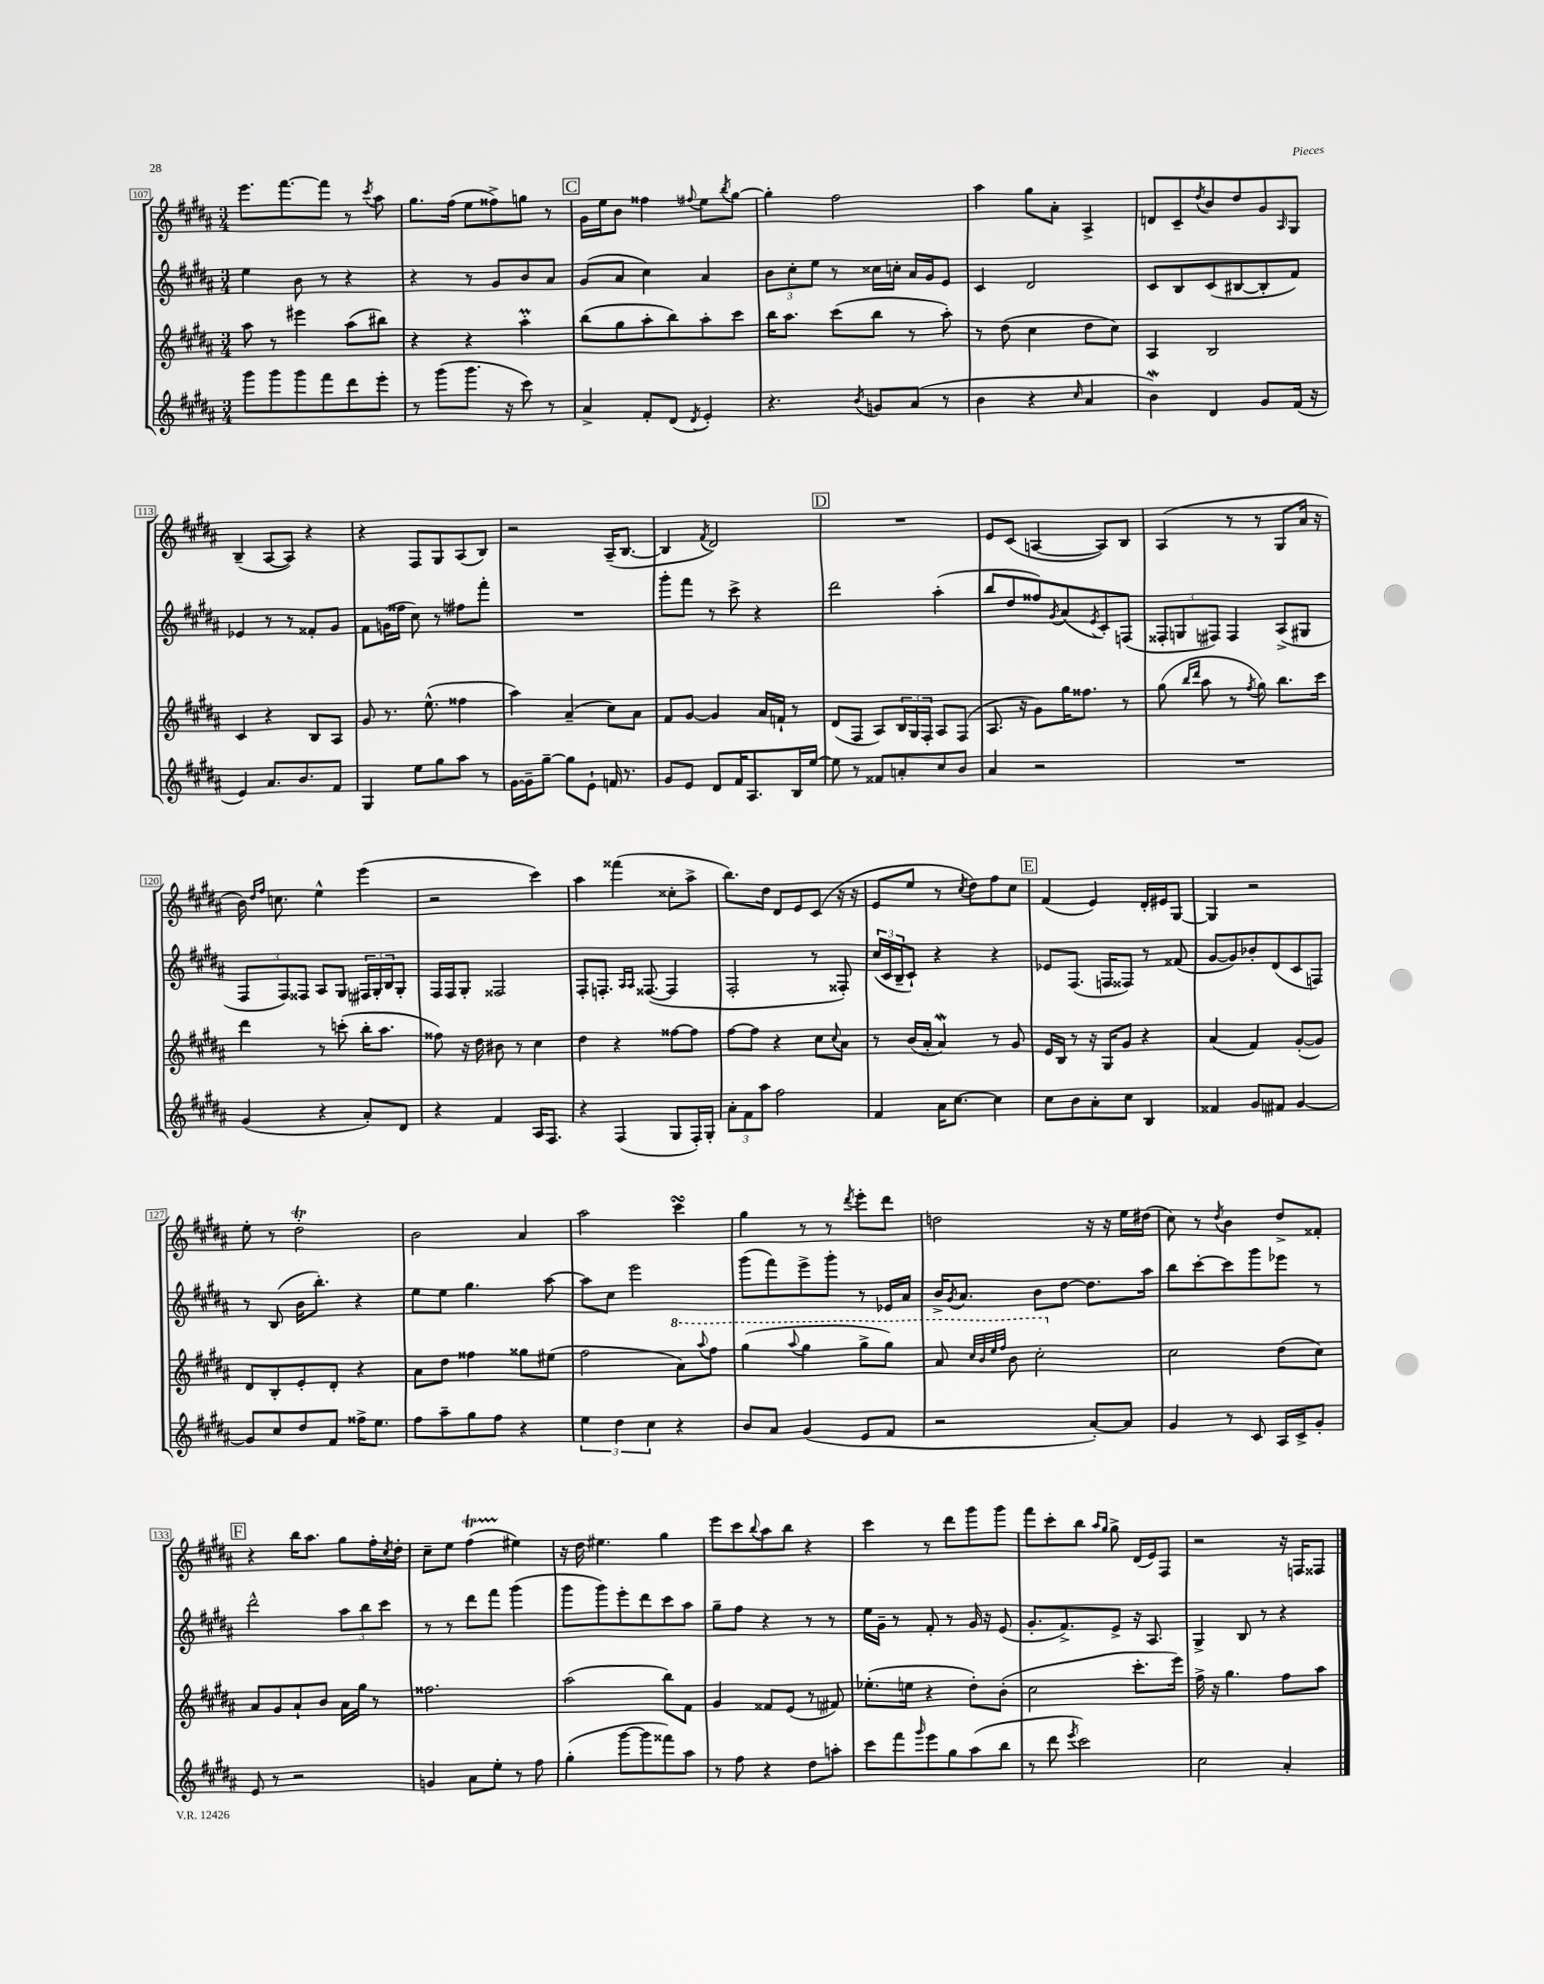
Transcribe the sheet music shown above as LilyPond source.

<<
\new StaffGroup <<
\new Staff = "s0" {
    \clef treble \key b \major \numericTimeSignature \time 3/4
    e'''8. fis'''8.~ fis'''8 r8 \acciaccatura { cis'''8 } ais''8 |
    gis''8. fis''16( e''8 fisis''8->) g''8 r8 |
    \mark \markup { \box "C" } gis'16 e''16 b'8 fisis''4 \appoggiatura { fis''8 } e''8 \acciaccatura { b''8 } gis''8~ |
    gis''4-. fis''2 |
    ais''4 gis''8 ais'8-. ais4-> |
    d'8 cis'8-- \acciaccatura { dis''8 } b'8 dis''8 gis'8 \grace { ais16 } gis8 |
    b4--( ais8~ ais8) r4 |
    r4 fis8 gis8 ais8( b8) |
    r2 ais16--( b8.~ |
    b4 \acciaccatura { fis'8 } dis'2) |
    \mark \markup { \box "D" } R2. |
    e'8 cis'8( a4~ a8) b8 |
    ais4( r8 r8 gis8 ais'16 r16 |
    b'16) \grace { dis''16 fis''16 } c''8. e''4-^ e'''4( |
    r2 cis'''4) |
    ais''4 fisis'''4( cisis''8-. ais''8-> |
    b''8.) dis''16 dis'8 e'8 cis'8( r16 r16 |
    e'8 e''8 r8 \acciaccatura { cis''8 } dis''8) fis''8 cis''8 |
    \mark \markup { \box "E" } fis'4( e'4) dis'16-. eis'16 gis8~ |
    gis4 r2 |
    e''8-. r8 dis''2-.\trill |
    b'2 ais'4 |
    ais''2 cis'''4\turn |
    gis''4 r8 r8 \acciaccatura { dis'''8 } e'''8-. dis'''8 |
    d''2 r16 r16 e''16 dis''16( |
    cis''8) r8 \acciaccatura { dis''8 } b'4 dis''8-> fisis'8-. |
    \mark \markup { \box "F" } r4 b''16 ais''8. gis''8 fis''16-. \acciaccatura { cis''8 } dis''16-. |
    cis''8-- e''8 fis''4\startTrillSpan( eis''4\stopTrillSpan) |
    r16 dis''16 eis''4. gis''4 |
    e'''8 cis'''8 \appoggiatura { b''8 } ais''8 b''8 r4 |
    cis'''4 r8 dis'''8 gis'''8 gis'''8 |
    fis'''8 cis'''8-. b''8 \grace { ais''16 gis''16 } gis''8-> dis'16( e'16) fis8 |
    r2 r16 f16 fisis8 \bar "|." |
}
\new Staff = "s1" {
    \clef treble \key b \major \numericTimeSignature \time 3/4
    e''4 b'8 r8 r4 |
    r4 r8 gis'8 b'8 ais'8 |
    \mark \markup { \box "C" } gis'8( ais'8 cis''4) ais'4 |
    \tuplet 3/2 { b'8 cis''8-. e''8 } r8 cisis''16 c''16-. ais'16 gis'16 e'8 |
    cis'4 dis'2 |
    cis'8 b8 cis'8( bis8~ bis8-. fis'8) |
    ees'4 r8 r8 fisis'8-. gis'8 |
    fis'8 g'16( fisis''16 cis''8) r8 fis''8 fis'''8-. |
    R2. |
    gis'''8-. fis'''8 r8 cis'''8-> r4 |
    \mark \markup { \box "D" } dis'''2 ais''4-.( |
    b''8 dis''8 fisis''8) \acciaccatura { gis'8 } ais'8( \acciaccatura { e'8 } cis'8-.) f8( |
    \tuplet 3/2 { fisis8-. g8 fis8) } fis4 ais8->( gis8 |
    \tuplet 3/2 { fis8 fis8) fisis8 } ais8 gis8 \tuplet 3/2 { fis16 gis16-. b16 } gis8-. |
    fis16 fis16 gis8-. fisis2 |
    fis8-. f8.-. \grace { ais16 ais16 } fisis8.~( fisis4 |
    fis2-. r8 fisis8-.) |
    \tuplet 3/2 { cis''16( cis'16 b16-- } cis'8-!) r4 r4 |
    \mark \markup { \box "E" } ees'8 fis8.( f16 fisis8) r8 fisis'8( |
    gis'8~ gis'8) bes'8-. dis'8( cis'8 f8) |
    r8 b8( b'16 b''8.-.) r4 |
    e''8 e''8 gis''4. ais''8~ |
    ais''8 cis''8 e'''2 |
    gis'''8( fis'''8) e'''8-> gis'''8-. r8 ees'16 ais'16 |
    b'16-> \acciaccatura { gis'8 } ais'8. b'8 dis''8~ dis''8. ais''16 |
    b''8 cis'''8~-. cis'''8 gis'''8 ees'''8 r8 |
    \mark \markup { \box "F" } dis'''2-^ \tuplet 3/2 { ais''8 b''8 cis'''8 } |
    r8 r8 dis'''8 fis'''8 gis'''4( |
    gis'''8 gis'''8) e'''8-. dis'''8 cis'''8 ais''8 |
    gis''8-- fis''8 r4 r8 r8 |
    e''16 gis'16-- r8 fis'8-. r8 gis'16 r16 e'8( |
    gis'8.-. fis'8.->) e'8-> r16 ais8. |
    gis4-> b8 r8 r4 \bar "|." |
}
\new Staff = "s2" {
    \clef treble \key b \major \numericTimeSignature \time 3/4
    ais''8 r8 eis'''4 ais''8( bis''8) |
    r4 r4 ais''4-.\prall |
    \mark \markup { \box "C" } b''8( gis''8 ais''8-. b''8) ais''8-. cis'''8 |
    b''16 ais''8. cis'''8( b''8 r8 ais''8-.) |
    r8 dis''8( cis''4 dis''8 cis''8) |
    ais4 b2 |
    cis'4 r4 b8 ais8 |
    gis'8 r8. e''8.-^( fisis''4 |
    ais''4) ais'4--( cis''8) ais'8 |
    fis'8 gis'8~ gis'4 ais'16 f'16-! r8 |
    \mark \markup { \box "D" } dis'8( fis8 ais8) \tuplet 3/2 { b16 gis16 fis16-. } ais8 fis8( |
    ais8. r16 gis'8) gis''16 fisis''8. r8 |
    gis''8( \grace { b''16 dis'''16 } ais''8 r8 \acciaccatura { fis''8 } gis''8) b''8. cis'''16 |
    dis'''4 r8 c'''8-.( b''16-. ais''8. |
    fisis''8) r16 dis''16 bis'8 r8 cis''4 |
    dis''4 r4 fisis''8~ fisis''8 |
    fis''8~ fis''8 r4 cis''8 \appoggiatura { cis''8 } ais'8 |
    r8 b'16( ais'16-. ais'4\mordent) r8 gis'8 |
    \mark \markup { \box "E" } e'16 b16 r8 r16 gis16 gis'8 r4 |
    ais'4( fis'4) gis'8~-.( gis'8) |
    dis'8 b8-. e'8-. dis'8-. r4 |
    ais'8 dis''8 fisis''4 gisis''8 eis''8( |
    fis''2 \ottava #1 ais''8) \appoggiatura { ais'''8 } fis'''8 |
    gis'''4( \appoggiatura { ais'''8 } gis'''4 gis'''8-> gis'''8) |
    ais''8 \grace { cis'''32 b''32 e'''32 fis'''32 } b''8 cis'''2-. \ottava #0 |
    cis''2 dis''8( cis''8) |
    \mark \markup { \box "F" } ais'8 gis'8 ais'8-! b'8 ais'16 gis''16 r8 |
    fisis''2. |
    ais''2( b''8) fis'8 |
    gis'4 fisis'8 e'8( r8 fis'8) |
    ees''8.-.( e''16 r4 dis''8-.) b'8-.( |
    cis''2 cis'''8.-. e'''16) |
    fis''16-> r16 gis''4. fis''8 ais''8 \bar "|." |
}
\new Staff = "s3" {
    \clef treble \key b \major \numericTimeSignature \time 3/4
    gis'''8 gis'''8 gis'''8 fis'''8 dis'''8 e'''8-. |
    r8 gis'''8( gis'''8. r16 cis'''8) r8 |
    \mark \markup { \box "C" } ais'4-> fis'8-. dis'8( \acciaccatura { dis'8 } e'4-.) |
    r4. \acciaccatura { b'8 } g'8 ais'8( r8 |
    b'4 r4 \grace { cis''16 } ais'4 |
    b'4\mordent) dis'4 gis'8 fis'16( r16 |
    e'4) ais'8. b'8. fis'8 |
    gis4 e''8 gis''8 ais''8 r8 |
    gis'16~ gis'16-- gis''8~-- gis''8 e'8-! f'16 r8. |
    gis'8 e'8 dis'8 fis'16 ais8. b16 e''16~ |
    \mark \markup { \box "D" } e''8 r8 fisis'8 a'8-. cis''8 b'8 |
    ais'4 r2 |
    R2. |
    gis'4( r4 ais'8-.) dis'8 |
    r4 fis'4 ais16 fis8. |
    r4 fis4( gis8 fis16-.) gis16-. |
    \tuplet 3/2 { ais'8-. fis'8 ais''8 } fis''2 |
    fis'4 ais'16 cis''8.~ cis''4 |
    \mark \markup { \box "E" } cis''8 b'8 ais'8-. cis''8 b4 |
    fisis'4 gis'8 fis'8 gis'4~ |
    gis'8 cis''8 dis''8 fis'8 fisis''16-> e''8. |
    fis''8 ais''8-- gis''8 fis''8 r4 |
    \tuplet 3/2 { e''4 dis''4 cis''4 } r4 |
    b'8 ais'8 gis'4( e'8 fis'8 |
    r2 ais'8~-.) ais'8 |
    gis'4 r8 cis'8 ais16 cis'16-> gis'8-. |
    \mark \markup { \box "F" } e'8 r8 r2 |
    g'4 ais'8 e''8-. r8 fis''8 |
    gis''4-.( gis'''8~ gis'''8 fisis'''8) ais''8 |
    r8 fis''8 r4 dis''8 a''8-. |
    cis'''8 fis'''8 \grace { gis'''16 } e'''8 gis''8 ais''8( b''8 |
    r8 dis'''8 \acciaccatura { e'''8 } cis'''2) |
    cis''2 ais'4-. \bar "|." |
}
>>
>>
\layout { \context { \Score currentBarNumber = #107 \override BarNumber.stencil = #(make-stencil-boxer 0.1 0.3 ly:text-interface::print) } }
